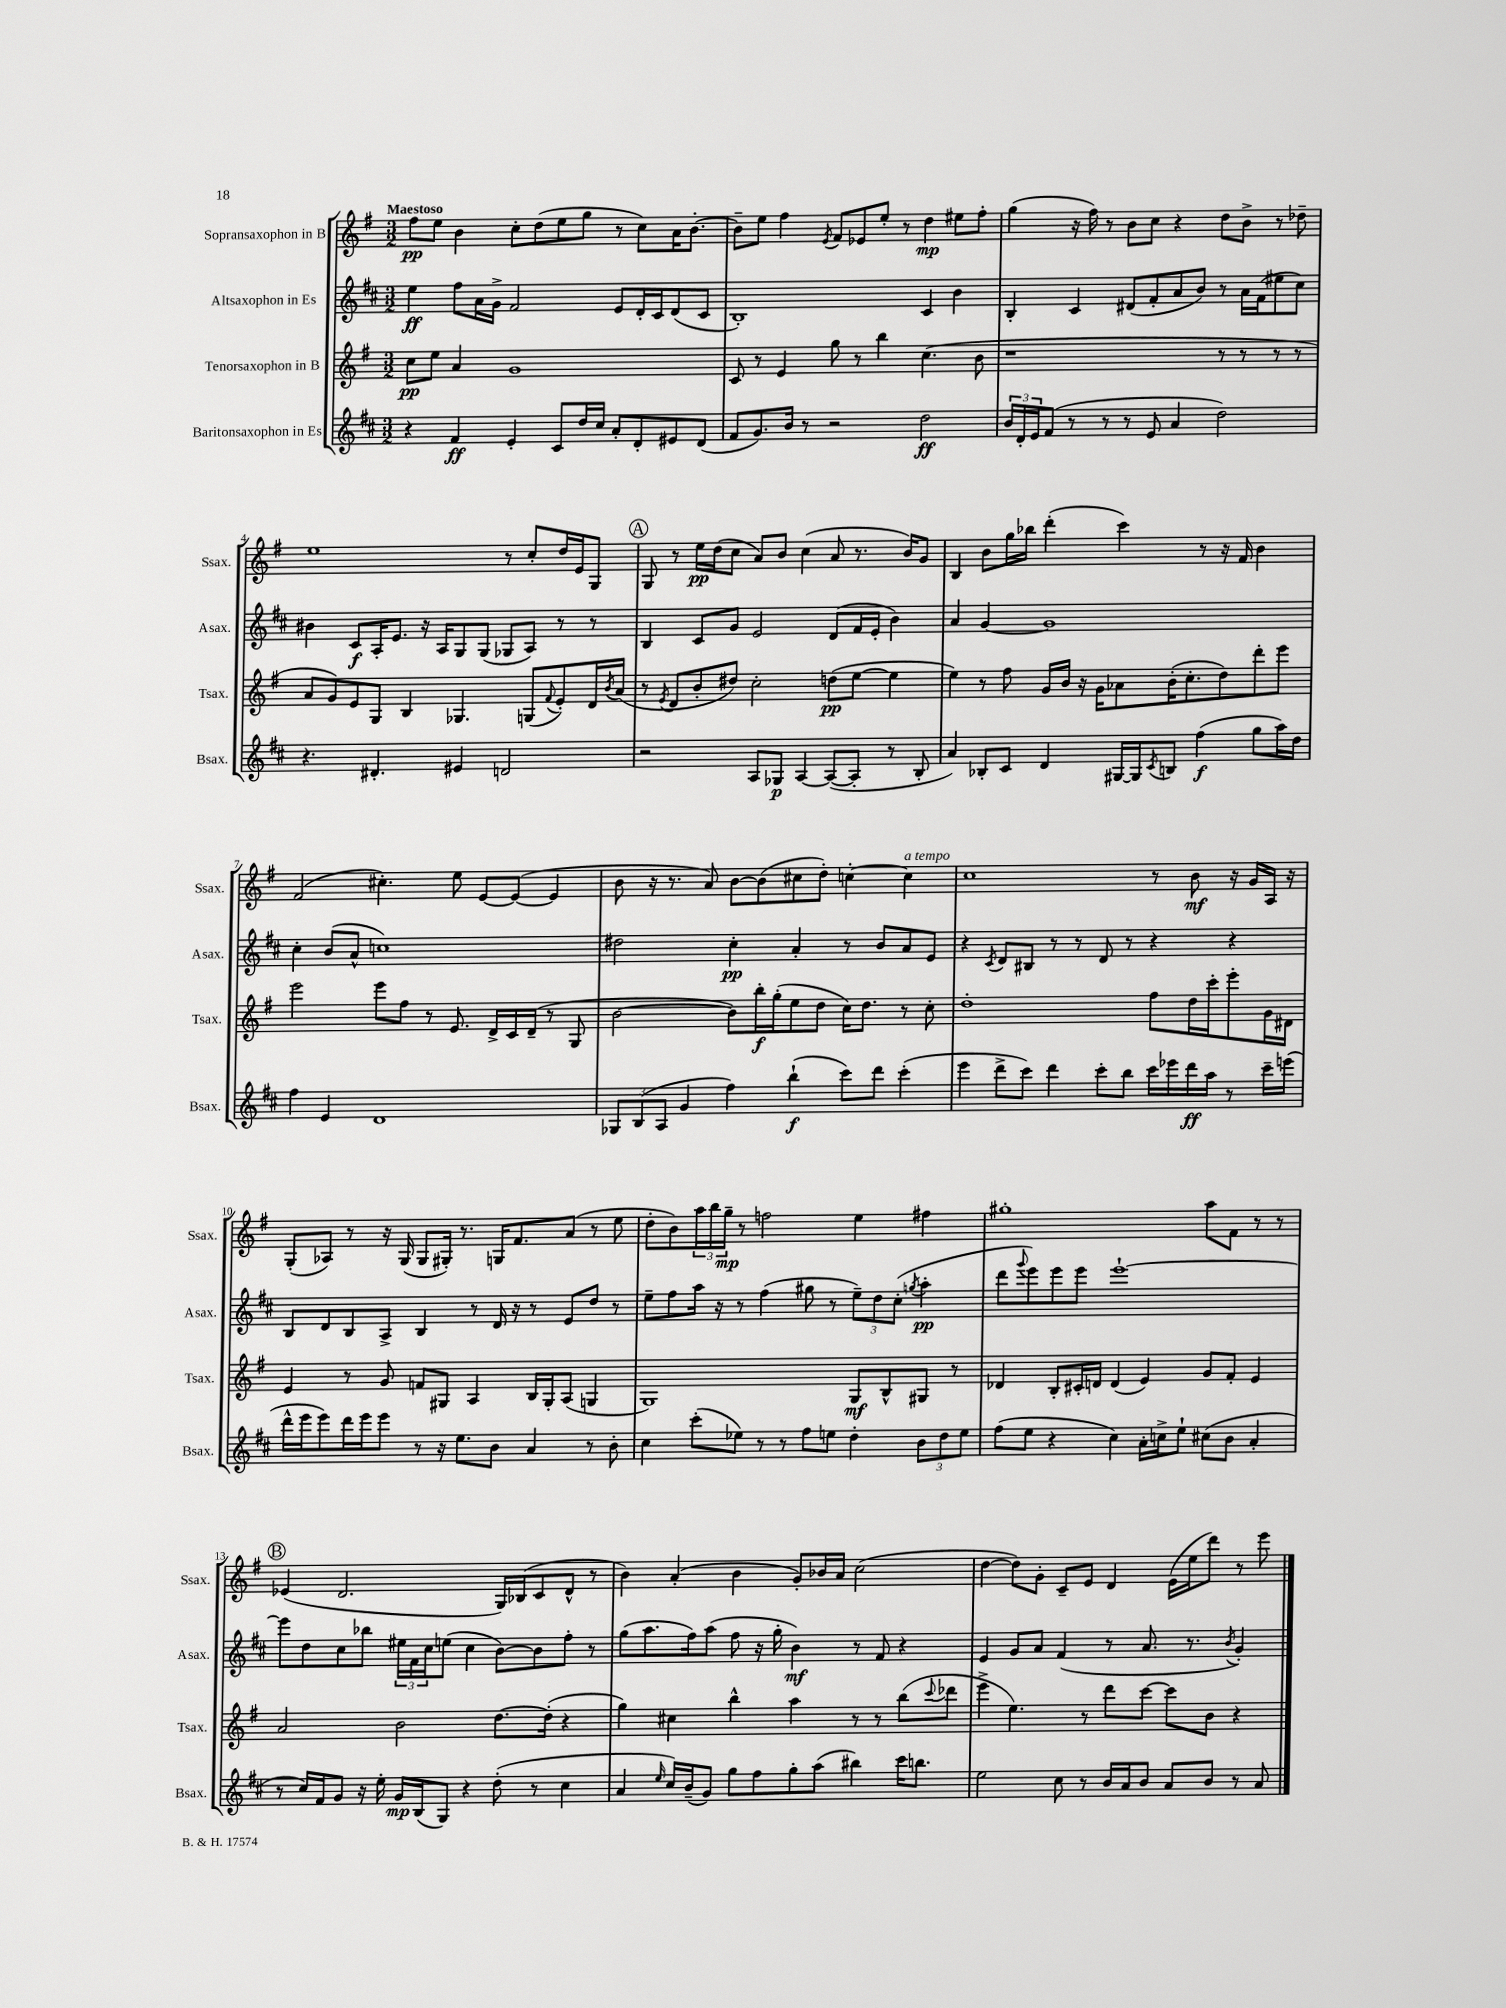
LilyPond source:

<<
\new StaffGroup <<
\new Staff = "s0" \with { instrumentName = "Sopransaxophon in B" shortInstrumentName = "Ssax." } {
    \clef treble \key g \major \numericTimeSignature \time 3/2 \tempo "Maestoso"
    fis''8\pp e''8 b'4 c''8-. d''8( e''8 g''8 r8 c''8) a'16 b'8.~-. |
    b'8-- e''8 fis''4 \acciaccatura { e'8 } fis'8 ees'8 e''8-. r8 d''4\mp eis''8 fis''8-. |
    g''4( r16 fis''16) r8 b'8 c''8 r4 d''8 b'8-> r8 des''8-- |
    e''1 r8 c''8-. d''16 e'16 g8 |
    \mark \markup { \circle "A" } g8 r8 e''16\pp d''16( c''8 a'8) b'8 c''4( a'8 r8. b'16) g'8 |
    b4 b'8 g''16 bes''16 d'''4-.( c'''4) r8 r16 fis'16 b'4 |
    fis'2( cis''4.-.) e''8 e'8~ e'8~( e'4 |
    b'8 r16 r8. a'8) b'8~ b'8( cis''8 d''8-.) c''4~-. c''4^\markup { \italic "a tempo" } |
    c''1 r8 b'8\mf r16 g'16 a16 r16 |
    g8-.( aes8) r8 r16 g16( g8 gis16-.) r8. g16 fis'8. a'8( r8 e''8 |
    d''8-. b'8) \tuplet 3/2 { a''16 b''16 g''16--\mp } r8 f''2 e''4 fis''4 |
    gis''1-. a''8 fis'8 r8 r8 |
    \mark \markup { \circle "B" } ees'4( d'2. g16) bes16( c'8 d'8-^ r8 |
    b'4) a'4-.( b'4 g'8-.) bes'16 a'16 c''2( |
    d''4~ d''8) g'8-. c'8-- e'8 d'4 e'16( e''16 d'''8) r8 e'''8 \bar "|." |
}
\new Staff = "s1" \with { instrumentName = "Altsaxophon in Es" shortInstrumentName = "Asax." } {
    \clef treble \key d \major \numericTimeSignature \time 3/2
    e''4\ff fis''8 a'16 g'16-> fis'2 e'8 d'16-. cis'16 d'8( cis'8 |
    b1-.) cis'4 b'4 |
    b4-. cis'4 dis'8( fis'8-. a'8 b'8) r8 a'16 fis'16( eis''8 cis''8) |
    bis'4 cis'8\f a16-. e'8. r16 a16 g8 g8( ges8 a8) r8 r8 |
    \mark \markup { \circle "A" } b4 cis'8 g'8 e'2 d'8( fis'16 e'16-. b'4) |
    a'4 g'4~ g'1 |
    cis''4-. b'8( a'8-^ c''1) |
    dis''2 cis''4-.\pp a'4-. r8 b'8 a'8 e'8 |
    r4 \acciaccatura { cis'8 } d'8 bis8 r8 r8 d'8 r8 r4 r4 |
    b8 d'8 b8 a8-> b4 r8 d'16 r16 r8 e'8 d''8 r8 |
    e''8-- fis''8 a''16 r16 r8 fis''4( gis''8 r8 \tuplet 3/2 { e''8--) d''8 cis''8-.( } \acciaccatura { g''8 } a''4-.\pp |
    d'''8 \appoggiatura { g'''8 } e'''8) e'''8 e'''8 e'''1~-! |
    \mark \markup { \circle "B" } e'''8 d''8 cis''8 bes''8 \tuplet 3/2 { eis''16 fis'16 cis''16 } e''8( cis''4 b'8~) b'8 fis''8-. r8 |
    g''8( a''8. fis''16) a''8( fis''8 r16 g''16-. b'4\mf) r8 fis'8 r4 |
    e'4 g'8 a'8 fis'4( r8 a'8. r8. \acciaccatura { b'8 } g'4-.) \bar "|." |
}
\new Staff = "s2" \with { instrumentName = "Tenorsaxophon in B" shortInstrumentName = "Tsax." } {
    \clef treble \key g \major \numericTimeSignature \time 3/2
    c''8\pp e''8 a'4 g'1 |
    c'8 r8 e'4 g''8 r8 b''4 c''4.( b'8 |
    r1 r8 r8 r8 r8 |
    a'8 g'8) e'8 g8 b4 ges4. g8( \appoggiatura { fis'8 } e'8-.) d'16 \acciaccatura { b'8 } a'16( |
    \mark \markup { \circle "A" } r8 \acciaccatura { e'8 } d'8 b'8-. dis''8) c''2-. d''8\pp( e''8~ e''4 |
    e''4) r8 fis''8 g'16 b'16 r16 g'16 aes'8 b'16-.( c''8.-. d''8) d'''8-. e'''8 |
    e'''2 e'''8 fis''8 r8 e'8. d'16-> c'16 d'16--( r8 g8 |
    b'2~ b'8) b''16-.\f g''16-.( e''8 d''8 c''16) d''8. r8 c''8-. |
    d''1-. fis''8 d''16 c'''16-. e'''8-. g'16 dis'16 |
    e'4 r8 g'8 f'8 gis8 a4 b16 gis16-. a8( g4 |
    g1) g8\mf b8-^ gis8 r8 |
    des'4 b8-. cis'16-. d'16 d'4( e'4) g'8 fis'8-. e'4 |
    \mark \markup { \circle "B" } a'2 b'2 d''8.~ d''16-.( r4 |
    g''4) cis''4 b''4-^ a''4 r8 r8 b''8( \appoggiatura { c'''8 } des'''8 |
    e'''4-> e''4.) r8 d'''8 c'''8~ c'''8 b'8 r4 \bar "|." |
}
\new Staff = "s3" \with { instrumentName = "Baritonsaxophon in Es" shortInstrumentName = "Bsax." } {
    \clef treble \key d \major \numericTimeSignature \time 3/2
    r4 fis'4\ff e'4-. cis'8 d''16 cis''16 a'8-. d'8-. eis'8 d'8( |
    fis'8 g'8.) b'16 r8 r2 d''2\ff |
    \tuplet 3/2 { b'16 d'16-. e'16 } fis'8( r8 r8 r8 e'8 a'4 d''2) |
    r4. dis'4.-. eis'4 d'2 |
    \mark \markup { \circle "A" } r2 a8 ges8\p a4~ a8~( a8-. r8 b8-. |
    a'4) bes8-. cis'8 d'4 gis16~ gis16 \acciaccatura { cis'8 } b8 fis''4\f( g''8 a''16) d''16 |
    fis''4 e'4 d'1 |
    \tuplet 3/2 { ges8 b8( a8 } g'4 fis''4) b''4-!\f( cis'''8) d'''8 cis'''4-.( |
    e'''4 d'''8-> cis'''8) d'''4 cis'''8-. b''8 cis'''16 ees'''16 d'''16\ff a''16 r8 cis'''16-- e'''16( |
    d'''16-^ e'''16 e'''8) d'''16 e'''16 e'''8 r8 r16 e''8. b'8 a'4 r8 b'8-. |
    cis''4 cis'''8-.( ees''8) r8 r8 fis''8 e''8 d''4-. \tuplet 3/2 { b'8 d''8 e''8 } |
    fis''8( e''8 r4 cis''4) a'16-. c''16-> e''8-! cis''8( b'8 a'4-. |
    \mark \markup { \circle "B" } r8 cis''16) fis'16 g'8 r16 e''16-. g'16\mp b16( g8) r4 d''8-.( r8 cis''4 |
    a'4 \grace { e''16 } cis''16) b'16--( g'8) g''8 fis''8 g''8-. a''8( bis''4) cis'''16 b''8. |
    e''2 cis''8 r8 b'16 a'16 b'8 a'8 b'8 r8 a'8 \bar "|." |
}
>>
>>
